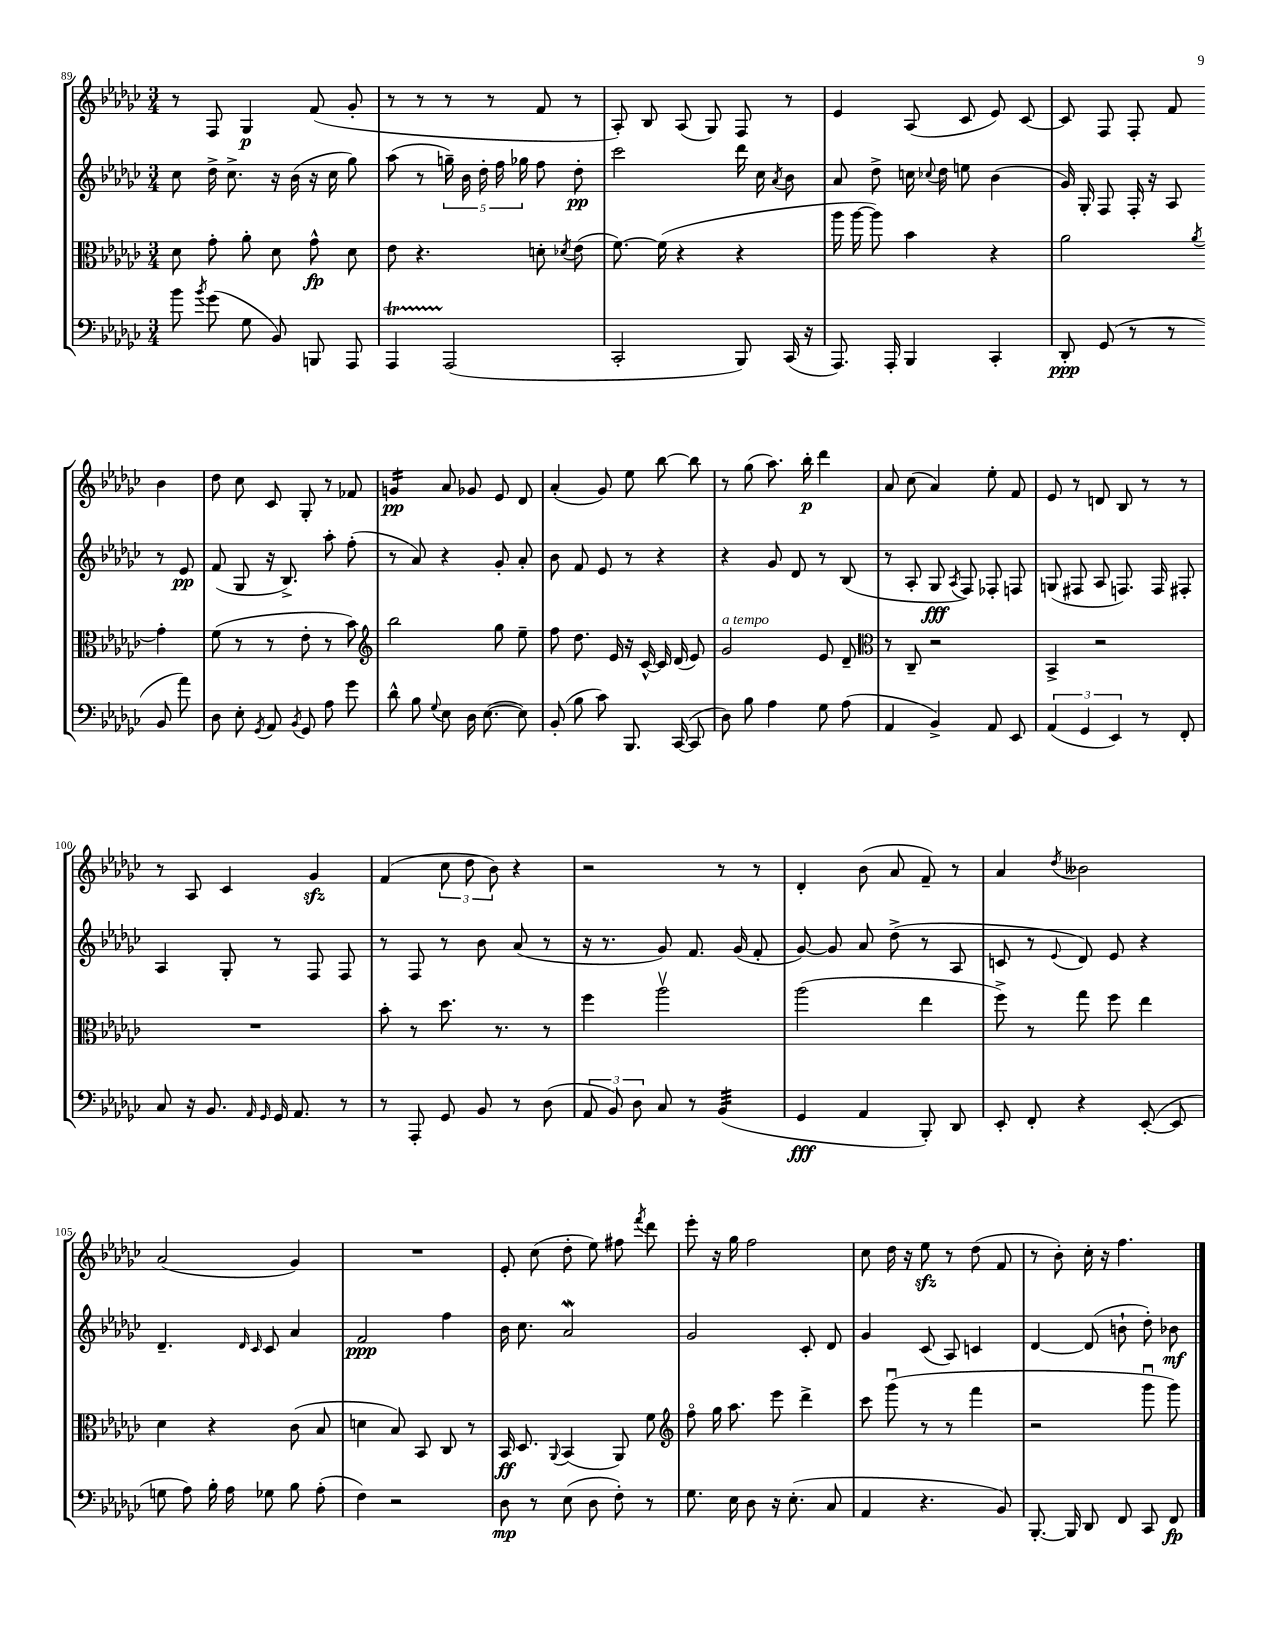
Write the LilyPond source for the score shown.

<<
\new StaffGroup <<
\new Staff = "s0" {
    \clef treble \key ges \major \numericTimeSignature \time 3/4
    \autoBeamOff r8 f8 ges4\p f'8( ges'8-. |
    r8 r8 r8 r8 f'8 r8 |
    aes8-.) bes8 aes8( ges8) f8 r8 |
    ees'4 aes8( ces'8 ees'8) ces'8~ |
    ces'8 f8 f8-. f'8 bes'4 |
    des''8 ces''8 ces'8 ges8-. r8 fes'8 |
    g'4:16\pp aes'8 ges'8 ees'8 des'8 |
    aes'4-.( ges'8) ees''8 bes''8~ bes''8 |
    r8 ges''8( aes''8.) bes''16-.\p des'''4 |
    aes'8 ces''8( aes'4) ees''8-. f'8 |
    ees'8 r8 d'8 bes8 r8 r8 |
    r8 aes8 ces'4 ges'4\sfz |
    f'4( \tuplet 3/2 { ces''8 des''8 bes'8) } r4 |
    r2 r8 r8 |
    des'4-. bes'8( aes'8 f'8--) r8 |
    aes'4 \acciaccatura { des''8 } beses'2 |
    aes'2( ges'4) |
    R2. |
    ees'8-. ces''8( des''8-. ees''8) fis''8 \acciaccatura { f'''8 } des'''8 |
    ees'''8-. r16 ges''16 f''2 |
    ces''8 des''16 r16 ees''8\sfz r8 des''8( f'8 |
    r8 bes'8-.) ces''16-. r16 f''4. \bar "|." |
}
\new Staff = "s1" {
    \clef treble \key ges \major \numericTimeSignature \time 3/4
    \autoBeamOff ces''8 des''16-> ces''8.-> r16 bes'16( r16 ces''16 ges''8) |
    aes''8( r8 \tuplet 5/4 { g''16--) bes'16 des''16-. f''16 ges''16 } f''8 des''8-.\pp |
    ces'''2 des'''16 ces''16 \acciaccatura { aes'8 } bes'8 |
    aes'8 des''8-> c''16 \appoggiatura { ces''8 } des''16 e''8 bes'4( |
    ges'16) ges16-. f8 f16-. r16 aes8 r8 ees'8\pp |
    f'8( ges8 r16 bes8.->) aes''8-. f''8-.( |
    r8 aes'8) r4 ges'8-. aes'8-. |
    bes'8 f'8 ees'8 r8 r4 |
    r4 ges'8 des'8 r8 bes8( |
    r8 aes8-. ges8\fff \acciaccatura { aes8 } f8) fes8-. f8 |
    g8( fis8 aes8 f8.) f16 fis8-. |
    aes4 ges8-. r8 f8 f8 |
    r8 f8 r8 bes'8 aes'8( r8 |
    r16 r8. ges'8) f'8. ges'16( f'8-. |
    ges'8~) ges'8 aes'8 des''8->( r8 aes8 |
    c'8 r8 \appoggiatura { ees'8 } des'8) ees'8 r4 |
    des'4.-- \grace { des'16 ces'16 } ces'8 aes'4 |
    f'2\ppp f''4 |
    bes'16 ces''8. aes'2\mordent |
    ges'2 ces'8-. des'8 |
    ges'4 ces'8( aes8) c'4 |
    des'4~ des'8( b'8-! des''8-.) bes'8\mf \bar "|." |
}
\new Staff = "s2" {
    \clef alto \key ges \major \numericTimeSignature \time 3/4
    \autoBeamOff des'8 ges'8-. aes'8-. des'8 ges'8-^\fp des'8 |
    ees'8 r4. d'8-. \acciaccatura { des'8 } ees'8( |
    f'8.~) f'16( r4 r4 |
    aes''16 aes''16~ aes''8) bes'4 r4 |
    aes'2 \acciaccatura { aes'8 } ges'4-. |
    f'8( r8 r8 ees'8-. r8 bes'8) |
    \clef treble bes''2 ges''8 ees''8-- |
    f''8 des''8. ees'16 r16 ces'16~-^ ces'16 des'16( ees'8) |
    ges'2^\markup { \italic "a tempo" } ees'8 des'8-- |
    \clef alto r8 ces8-- r2 |
    bes,4-> r2 |
    R2. |
    bes'8-. r8 des''8. r8. r8 |
    f''4 aes''2\upbow |
    aes''2( ees''4 |
    f''8->) r8 ges''8 f''8 ees''4 |
    des'4 r4 ces'8( bes8 |
    d'4 bes8) bes,8 ces8 r8 |
    bes,16\ff des8. \appoggiatura { aes,8 } bes,4( aes,8) f'8 |
    \clef treble f''8\flageolet ges''16 aes''8. ees'''8 des'''4-> |
    ces'''8 ges'''8\downbow( r8 r8 f'''4 |
    r2 ges'''8\downbow ges'''8) \bar "|." |
}
\new Staff = "s3" {
    \clef bass \key ges \major \numericTimeSignature \time 3/4
    \autoBeamOff bes'8 \acciaccatura { bes'8 } ges'8( ges8 bes,8) b,,8 aes,,8 |
    aes,,4\startTrillSpan aes,,2\stopTrillSpan( |
    ces,2-. bes,,8) ces,16( r16 |
    aes,,8.) aes,,16-. bes,,4 ces,4-. |
    des,8-.\ppp ges,8( r8 r8 bes,8 aes'8) |
    des8 ees8-. \acciaccatura { ges,8 } aes,8 \acciaccatura { bes,8 } ges,8 aes8 ges'8 |
    des'8-^ bes8 \appoggiatura { ges8 } ees8 des16 ees8.~( ees8) |
    bes,8-.( bes8 ces'8) bes,,8. ces,16~( ces,8 |
    des8) bes8 aes4 ges8 aes8( |
    aes,4 bes,4->) aes,8 ees,8 |
    \tuplet 3/2 { aes,4( ges,4 ees,4) } r8 f,8-. |
    ces8 r16 bes,8. \grace { aes,16 ges,16 } ges,16 aes,8. r8 |
    r8 aes,,8-. ges,8 bes,8 r8 des8( |
    \tuplet 3/2 { aes,8 bes,8) des8 } ces8 r8 bes,4:32( |
    ges,4\fff aes,4 bes,,8-.) des,8 |
    ees,8-. f,8-. r4 ees,8~-.( ees,8 |
    g8 aes8) bes16-. aes16 ges8 bes8 aes8-.( |
    f4) r2 |
    des8\mp r8 ees8( des8 f8-.) r8 |
    ges8. ees16 des8 r16 ees8.-.( ces8 |
    aes,4 r4. bes,8) |
    bes,,8.~-. bes,,16 des,8 f,8 ces,8 f,8\fp \bar "|." |
}
>>
>>
\layout { \context { \Score currentBarNumber = #89 } }
